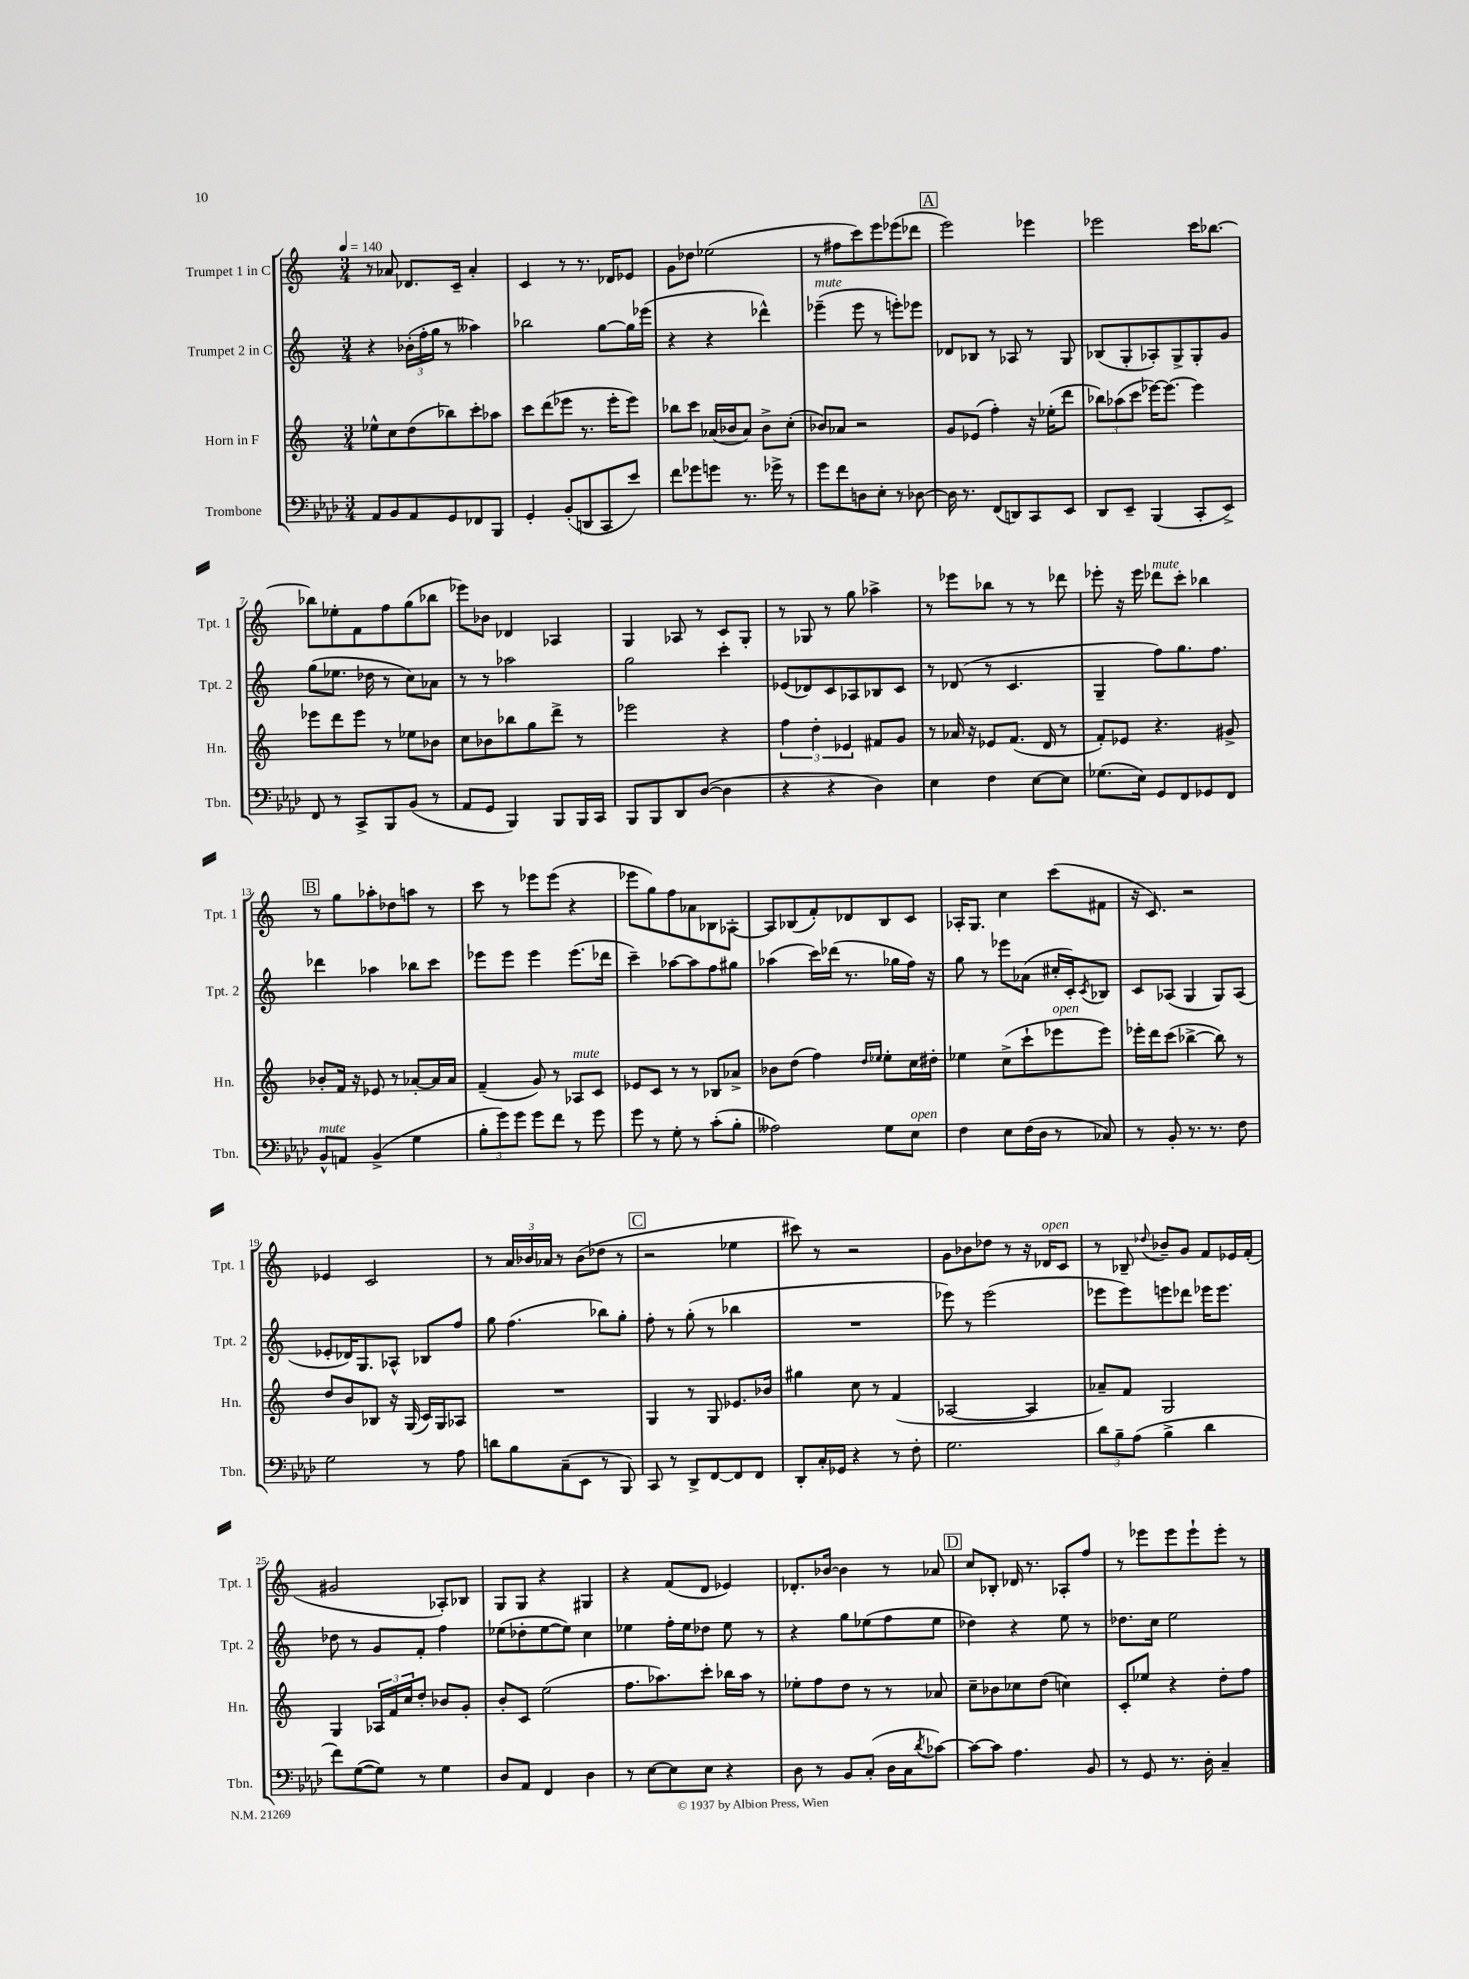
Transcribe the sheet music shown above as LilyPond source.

<<
\new StaffGroup <<
\new Staff = "s0" \with { instrumentName = "Trumpet 1 in C" shortInstrumentName = "Tpt. 1" } {
    \clef treble \key c \major \numericTimeSignature \time 3/4 \tempo 4 = 140
    r8 aes'8 des'8. c'16-- aes'4-. |
    c'4 r8 r8. des'16 ees'8 |
    g'8 des''8 ees''2( |
    r8 fis''8 c'''8) e'''8 ees'''8( des'''8 |
    \mark \markup { \box "A" } e'''2) ees'''4 |
    ees'''2 c'''16 bes''8.~ |
    bes''8 ees''8-. f'8 f''8 g''8( bes''8 |
    ees'''8) bes'8 des'4 aes4 |
    g4 aes8 r8 c'8 g8-. |
    r8 ges8 r8 g''8 aes''4-> |
    r8 ees'''8 bes''8 r8 r8 des'''8 |
    ees'''8-. r16 ees'''16 des'''8^\markup { \italic "mute" } c'''8-. bes''4 |
    \mark \markup { \box "B" } r8 g''8 aes''8-. des''8 a''8 r8 |
    c'''8 r8 ees'''8 ees'''8( r4 |
    ees'''8 g''8) f''8 aes'8 bes8 aes8~-. |
    aes8 bes8( f'8-.) des'8 bes8 c'8 |
    aes16-. g8. c''4 c'''8( fis'8 |
    r16 c'8.) r2 |
    ees'4 c'2 |
    r8 \tuplet 3/2 { a'16 bes'16 aes'16 } r8 bes'8( des''8 r8 |
    \mark \markup { \box "C" } r2 ees''4 |
    cis'''8) r8 r2 |
    g'8 bes'8 des''8 r8 r16 des'16^\markup { \italic "open" } c'8 |
    r8 bes8-- \appoggiatura { des''8 } bes'8-- g'8 f'8 ees'16 f'16-.( |
    gis'2 aes8-.) bes8 |
    g8 g8 r4 gis4 |
    r4 f'8( d'8 ees'4) |
    des'8.-. bes'16~ bes'4 r8 aes'8 |
    \mark \markup { \box "D" } c''8 bes8-. des'16 r8. aes8-. f''8 |
    r8 ees'''8 ees'''8 ees'''8-! ees'''8-. r8 \bar "|." |
}
\new Staff = "s1" \with { instrumentName = "Trumpet 2 in C" shortInstrumentName = "Tpt. 2" } {
    \clef treble \key c \major \numericTimeSignature \time 3/4
    r4 \tuplet 3/2 { bes'16-.( f''16-. g''16 } r8 aeses''4) |
    bes''2 g''8~ g''16 ees'''16( |
    r4 r4 des'''4-^) |
    ees'''4--^\markup { \italic "mute" }( ees'''8 r8 e'''8-.) ees'''8 |
    \mark \markup { \box "A" } des'8 bes8 r8 aes8 r8 g8 |
    bes8( g8-. aes8-.) g8-> g8-. g'8 |
    g''8( ees''8. des''16 r8 c''8) aes'8 |
    r8 r8 aes''2 |
    g''2 c'''4-. |
    ees'8( des'8) c'8 aes8 bes8 c'8 |
    r8 des'8( r8 c'4. |
    g4-- f''8) g''8. f''8. |
    \mark \markup { \box "B" } des'''4 aes''4 bes''8 c'''8 |
    ees'''8 ees'''8 ees'''4 ees'''8.( des'''16 |
    c'''4--) aes''8~ aes''8 f''8 gis''8 |
    aes''4( c'''16) des'''16( r8. ges''16 f''16) r16 |
    g''8 r8 ees'''8 aes'8( cis''16-. c'16-.) \acciaccatura { c'8 } bes8 |
    c'8 aes8( g4 g8) aes8( |
    ees'8-. des'16) g8. aes8-^ bes8 f''8 |
    g''8 f''4.( bes''8) g''8-. |
    \mark \markup { \box "C" } f''8-. r8 g''8-.( r8 bes''4 |
    R2. |
    ees'''8) r8 ees'''2( |
    ees'''8 ees'''8) e'''8 des'''8 ees'''16 ees'''8. |
    des''8 r8 g'8 f'8-. f''4 |
    ees''8( des''8-. ees''8~ ees''8) c''4 |
    ees''4 f''16-. ees''16 des''8 ees''8 r8 |
    r4 g''8 ees''8( f''8 ees''8 |
    \mark \markup { \box "D" } des''4) r4 e''8 r8 |
    des''8. c''16 e''2 \bar "|." |
}
\new Staff = "s2" \with { instrumentName = "Horn in F" shortInstrumentName = "Hn." } {
    \clef treble \key c \major \numericTimeSignature \time 3/4
    ees''8-^ c''8 d''8( bes''8) c'''8-. aes''8 |
    c'''8 d'''8( ees'''8 r8. ees'''16-. ees'''8) |
    bes''8 c'''8 aes'16( bes'16 aes'8) bes'8-> c''8-.( |
    bes'8) aes'8 r2 |
    \mark \markup { \box "A" } g'8 ees'8( f''4-.) r16 ees''16-.( d'''8 |
    \tuplet 3/2 { bes''8) aes''8( c'''8 } ees'''16~) ees'''8.~ ees'''4 |
    ees'''8 d'''8 ees'''8 r8 ees''8 bes'8 |
    c''8 bes'8 bes''8 g''8 d'''8-> r8 |
    ees'''2 r4 |
    \tuplet 3/2 { f''4 d''4-. ees'4 } fis'8 g'8 |
    r8 aes'16 r16 ees'8 f'8.( d'16 r8 |
    f'8-.) ees'8 r4. gis'8-> |
    \mark \markup { \box "B" } bes'8-. f'16 r16 ees'8 r8 aes'8~-. aes'16 aes'16 |
    f'4--( g'8) r8 aes8^\markup { \italic "mute" } c'8 |
    ees'8 c'8 r8 r8 bes8 aes'8-> |
    bes'8 d''8( f''4) \grace { d''16 ees''16 } ees''8-. c''16 dis''16-. |
    ees''4 c''8->( c'''8-! ees'''8^\markup { \italic "open" } ees'''8) |
    ees'''16-. d'''16 c'''8( bes''4~-> bes''8) r8 |
    d''8 b'8 bes8 r16 g16( c'16) g16 aes8 |
    R2. |
    \mark \markup { \box "C" } g4 r8 g8 ees'8. bes'16 |
    gis''4 c''8 r8 f'4( |
    aes2~ aes4 |
    aes'8--) f'8 g2 |
    g4 \tuplet 3/2 { aes16 f'16 c''16 } d''8-. bes'8 g'8-. |
    b'8-. c'8 e''2( |
    f''8. aes''8.) c'''8-. bes''16 aes''16 r8 |
    ees''8-. f''8 d''8 r8 r8 aes'8 |
    \mark \markup { \box "D" } c''8-- bes'8 ces''8 d''8( c''4) |
    c'8-. ees''8 r4 d''8-. f''8 \bar "|." |
}
\new Staff = "s3" \with { instrumentName = "Trombone" shortInstrumentName = "Tbn." } {
    \clef bass \key aes \major \numericTimeSignature \time 3/4
    aes,8 bes,8 aes,8 g,8 fes,8 bes,,8 |
    g,4-. bes,8-.( d,8 c,8 ees'8) |
    f'8 ges'8 g'8 r8. ges'16-> r8 |
    g'8 f'8 d8 ees8-. r8 des8~ |
    \mark \markup { \box "A" } des16 r8. f,8( d,8) c,8 ees,8 |
    des,8 ees,8-- bes,,4( c,8-. ees,8->) |
    f,8 r8 c,8-> bes,,8 bes,8( r8 |
    aes,8 g,8 bes,,4) bes,,8 bes,,16 c,16 |
    bes,,8 bes,,8 des,8 des8~( des4 |
    r4 r4 des4) |
    ees4 f4 ees8~ ees8 |
    ges8.( ees16) g,8 f,8 ges,8 f,8 |
    \mark \markup { \box "B" } bes,8-^^\markup { \italic "mute" } a,8 bes,4->( g4 |
    \tuplet 3/2 { bes8-. g'8) g'8 } g'8 f'8 r8 g'8 |
    g'8 r8 g8-. r8 c'8-.( bes8-. |
    aeses2) g8 ees8^\markup { \italic "open" } |
    f4 ees8 f16( des16 r8 ces8) |
    r8 bes,8-. r8. r8. f8 |
    g2 r8 aes8 |
    d'8 bes8 c8--( ees,8 r8 bes,,8) |
    \mark \markup { \box "C" } c,8 r8 des,8-> f,8~ f,8 f,8 |
    des,8-. c16-. ges,16 r4 r8 f8-. |
    g2. |
    \tuplet 3/2 { des'8 bes8-- aes8( } bes4-> des'4 |
    f'8) g8~( g8) r8 g4 |
    des8 aes,8 f,4 des4 |
    r8 ees8~ ees8 ees8 r4 |
    des8 r8 bes,8 c8-.( des16 c16 \acciaccatura { des'8 } ces'8~) |
    \mark \markup { \box "D" } ces'8~ ces'8 aes4. bes,8 |
    r8 g,8 r8. des16-. c4-- \bar "|." |
}
>>
>>
